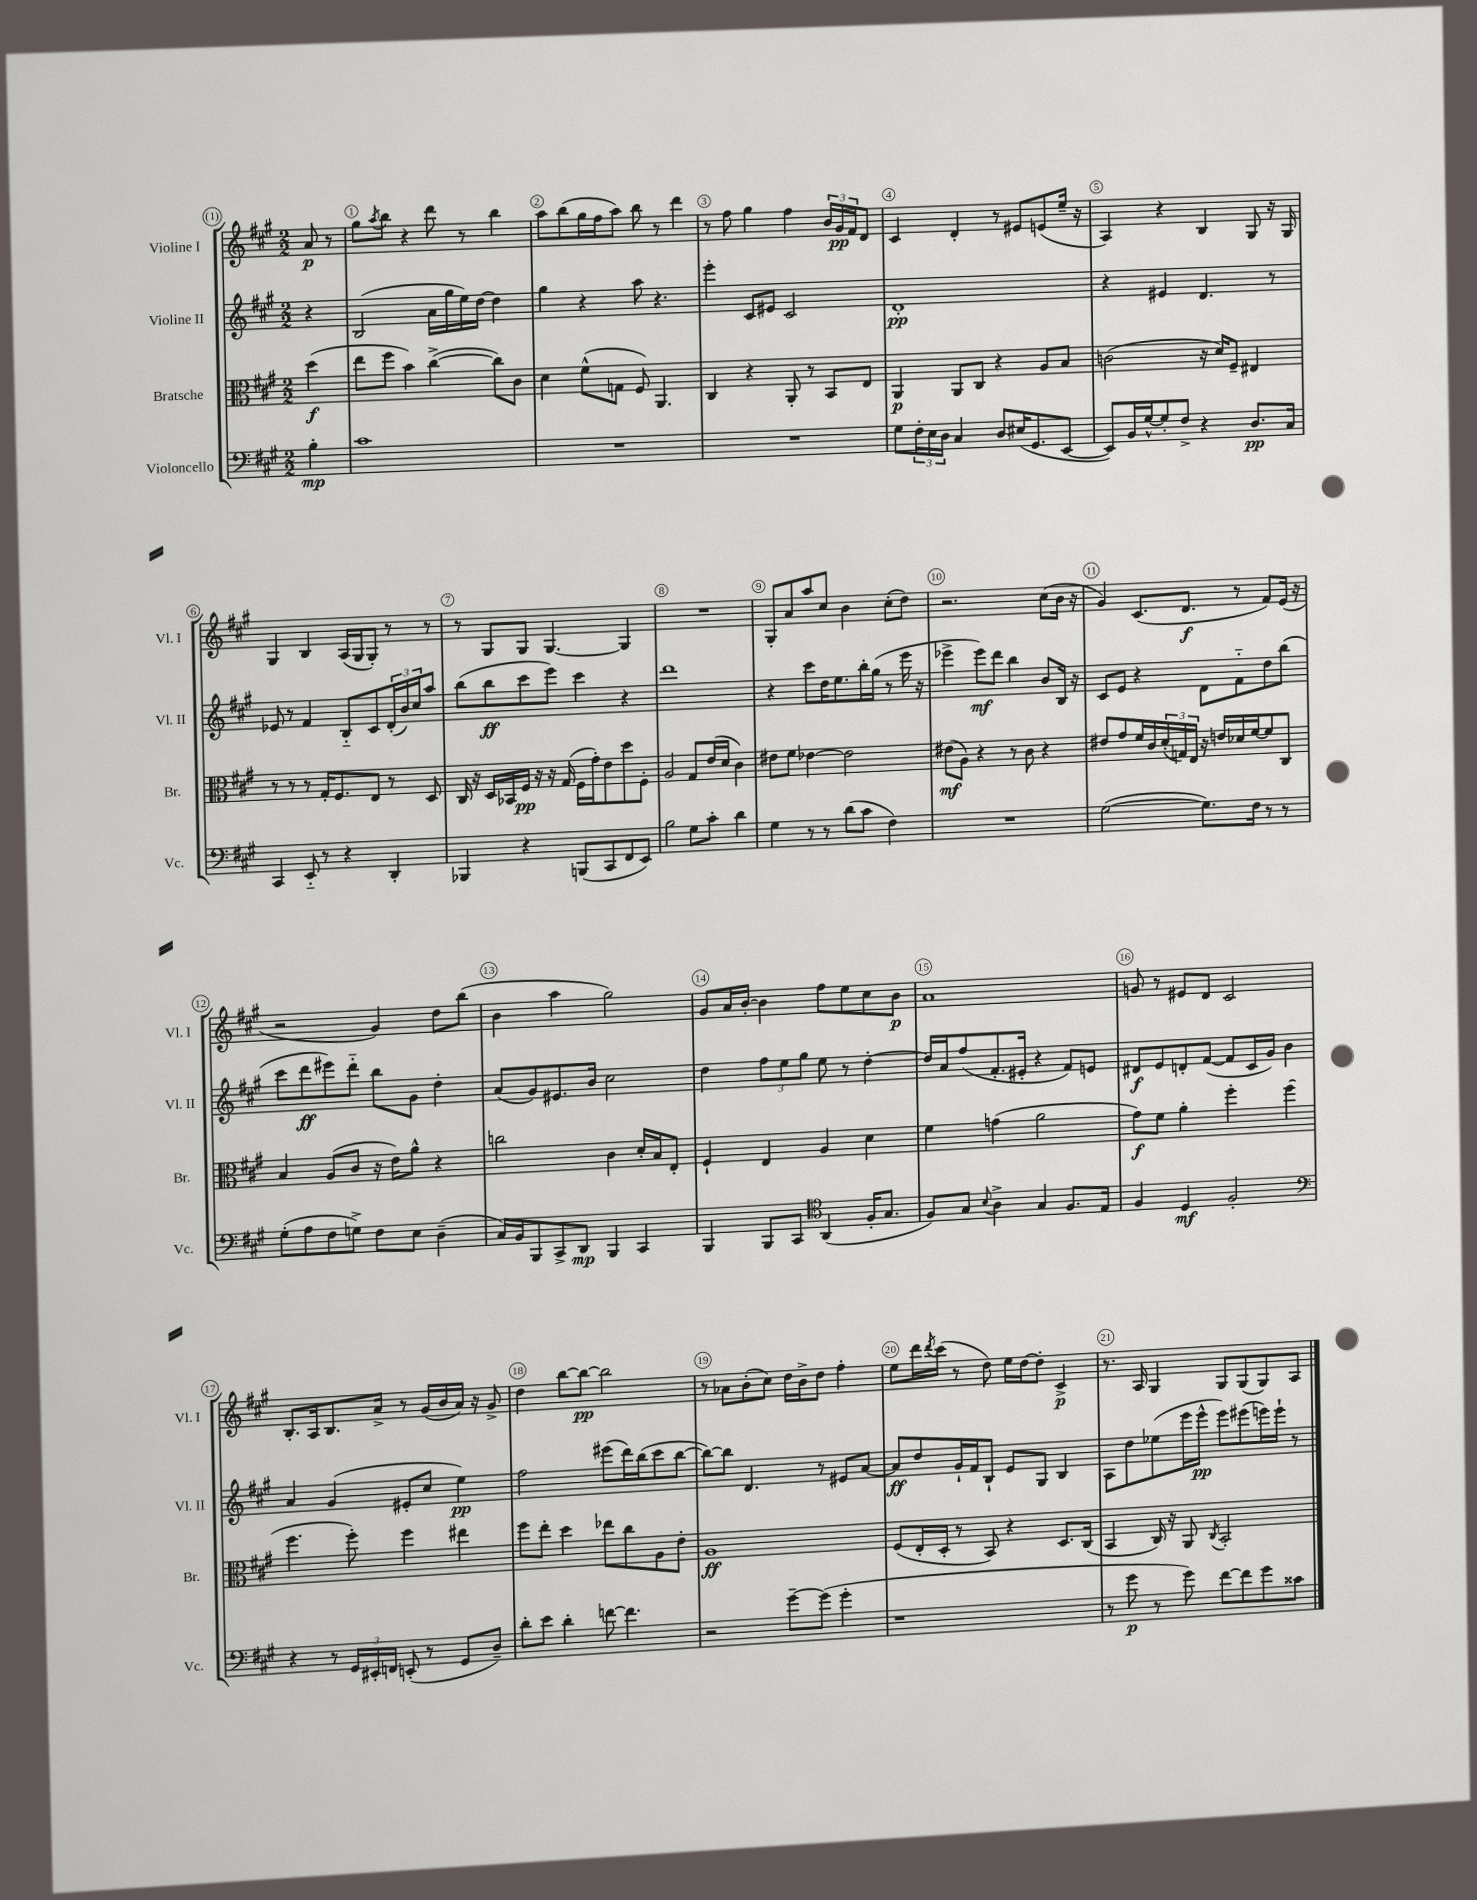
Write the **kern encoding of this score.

**kern	**kern	**kern	**kern
*staff4	*staff3	*staff2	*staff1
*clefF4	*clefC3	*clefG2	*clefG2
*k[f#c#g#]	*k[f#c#g#]	*k[f#c#g#]	*k[f#c#g#]
*M2/2	*M2/2	*M2/2	*M2/2
4B'	(4dd	4r	8a
.	.	.	8r
=	=	=	=
1c#	8ee	(2B	8gg#
.	.	.	8qaa
.	8ff#	.	8bb
.	4b)	.	4r
.	([4cc#^	16a	8ddd
.	.	16gg#	.
.	.	16ee)	8r
.	.	[16dd	.
.	8cc#])	4dd]	4bb
.	8c#	.	.
=	=	=	=
1r	4d	4gg#	8aa
.	.	.	(8bb
.	(8f#^^	4r	16gg#
.	.	.	16ff#
.	8G	.	8aa)
.	8F#)	8aa	8bb
.	4.AA	4.r	8r
.	.	.	4ddd
=	=	=	=
1r	4C#	4eee'	8r
.	.	.	8ff#
.	4r	8c#	4gg#
.	.	8e#	.
.	8AA'	2c#	4ff#
.	8r	.	.
.	8BB	.	24b
.	.	.	24g#
.	.	.	24f#
.	8E	.	8d
=	=	=	=
8G#	4AA	1d'	4c#
24F#'	.	.	.
24E	.	.	.
24D	.	.	.
4C#	8AA	.	4d'
.	8C#	.	.
8D	4r	.	8r
(16E#	.	.	8e#
8.GG#	.	.	.
.	8A	.	(8e
[8EE	8B	.	16ee~
.	.	.	16r
=	=	=	=
8EE])	(2c	4r	4A)
16BB	.	.	.
[16G#^^	.	.	.
8G#']	.	4e#	4r
8F#^	.	.	.
4r	16r	4.d	4B
.	16d)	.	.
.	8F#~	.	.
8.D	4E#	.	8G#
.	.	8r	16r
16C#	.	.	16G#
=	=	=	=
4CC#	8r	8e-	4G#
.	8r	8r	.
8EE'~	8r	4f#	4B
8r	16G#'	.	.
.	8.F#	.	.
4r	.	8B'~	(16A
.	.	.	16G#
.	8E	8c#	8G#')
4DD'	8r	(24d'	8r
.	.	24b)	.
.	.	24cc#	.
.	8D	8aa	8r
=	=	=	=
4BBB-	16C#	(8bb	8r
.	16r	.	.
.	16D	8bb	8G#
.	16BB-	.	.
4r	16F#	8ccc#	8G#
.	16r	.	.
.	16r	8eee)	[4.G#
.	(16G#	.	.
(8BBB	16F#	4ccc#	.
.	16g#')	.	.
8CC#	8e	.	.
8FF#	8dd	4r	4G#]
8EE)	8F#'	.	.
=	=	=	=
2B	2A	1ddd	1r
8G#	8G#	.	.
8c#'	(16e	.	.
.	16d	.	.
4d	4c#)	.	.
=	=	=	=
4G#	8e#	4r	8G#'
.	8f#	.	8a
8r	[4e-	8ccc#	8aa
8r	.	16dd	8cc#
.	.	8.ee	.
(8d	2e-]	.	4b
8c#	.	16bb'	.
.	.	(16gg#	.
4F#)	.	8r	(8cc#'
.	.	16eee	8dd)
.	.	16r	.
=	=	=	=
1r	(8e#	4eee-^	2.r
.	8A)	.	.
.	4r	8eee-)	.
.	.	8ddd	.
.	8r	4bb	.
.	8c#	.	.
.	4r	8b	(8cc#
.	.	16B	16b
.	.	16r	16r
=	=	=	=
([2G#	8e#	8c#	4g#)
.	8g#	8e	.
.	16f#	4r	(8.c#
.	16c#	.	.
.	(24d'	.	.
.	24G)	.	.
.	.	.	8.d
.	24E	.	.
8.G#])	16r	8d	.
.	16e	.	.
.	16d-	8f#'~	8r
16F#	[16f#	.	.
8r	8f#]	8dd	8f#)
8r	8C#	(8bb	(16e
.	.	.	16r
=	=	=	=
(8G#'	4B	8ccc#	2r
8A	.	8ddd	.
8F#	(8A	8eee#)	.
8G^)	8c#	8ddd'~	.
8F#	16r	8bb	4g#)
.	16e)	.	.
8E	8a^^	8g#	.
(4D~	4r	4dd'	8dd
.	.	.	(8bb
=	=	=	=
16C#)	2cc	(8a	4b
16BB	.	.	.
8BBB	.	8g#)	.
8CC#^	.	8.e#	4aa
8DD	.	.	.
.	.	16b	.
4BBB	4c#	2cc#	2gg#)
4CC#	16d'	.	.
.	16B	.	.
.	8E'	.	.
=	=	=	=
4BBB	4F#`	4dd	8g#
.	.	.	16a
.	.	.	[16b'
8BBB	4E	12ff#	4b]
.	.	12ee	.
8CC#	.	.	.
.	.	12gg#	.
*clefC4	*	*	*
(4AA	4A	8ee	8ff#
.	.	8r	8ee
16F#'	4d	[4dd'	8cc#
8.G#	.	.	.
.	.	.	8b
=	=	=	=
8F#)	4f#	16dd]	1a
.	.	16a	.
8G#	.	(8ff#	.
8qqB	.	.	.
4A^	(4g	8.f#'	.
.	.	16e#'	.
4G#	2a	4r	.
8.F#	.	8f#)	.
.	.	8e	.
16E	.	.	.
=	=	=	=
4F#	8g#)	8d#	8g
.	8f#	8e	8r
4D	4a'	8d'	8e#
.	.	([8f#	8d
2F#'	4ff#'	8f#]	2c#
.	.	16c#	.
.	.	16g#)	.
.	(4ff#	4b	.
=	=	=	=
*clefF4	*	*	*
4r	4.ff#	4a	8.B'
.	.	.	16A
8r	.	(4g#	8.B
24GG#	8ff#')	.	.
24EE#'	.	.	.
.	.	.	16a^
24FF	.	.	.
(8EE'	4ff#	8e#'	8r
8r	.	8cc#	(16g#
.	.	.	16b
8GG#	4ee#	4ee)	16a)
.	.	.	16r
8D~)	.	.	8g#^
=	=	=	=
8d'	8ff#	2ff#	4dd
8e	8ee'	.	.
4d'	4dd	.	[8bb
.	.	.	8bb_
[8f	8ee-	(8eee#	2bb]
4.f]	8cc#	16ddd)	.
.	.	(16bb	.
.	8A	8ccc#	.
.	8e'	[8bb	.
=	=	=	=
2r	1A	8bb_)	8r
.	.	8bb]	8a-
.	.	4.d	(8b'
.	.	.	8cc#)
[8g#~	.	.	16dd
.	.	.	16b^
(8g#]	.	8r	8dd
4g#'	.	8e#	4ff#'
.	.	[8a	.
=	=	=	=
1r	(8F#	8a]	8ee
.	16E'	8dd	16ddd
.	.	.	8qddd
.	16D'	.	(16ccc#
.	8r	16g#`	8r
.	.	16f#	.
.	8BB)	8B`	8dd)
.	4r	8e	16ee
.	.	.	[16dd
.	.	8G#	8dd']
.	8.D	4B	4c#^
.	(16C#	.	.
=	=	=	=
8r	4BB	8A	8.r
8g#	.	8dd	.
.	.	.	16A
8r	16C#)	(8ee-	4G#
.	16r	.	.
8g#)	8AA	16eee	.
.	.	16eee^^	.
.	8qC#	.	.
[8f#	2BB'	8eee)	8G#
8f#]	.	(8eee#	(8G#
8g#	.	16eee)	8G#)
.	.	16eee`	.
8c##	.	8r	8A
==	==	==	==
*-	*-	*-	*-
